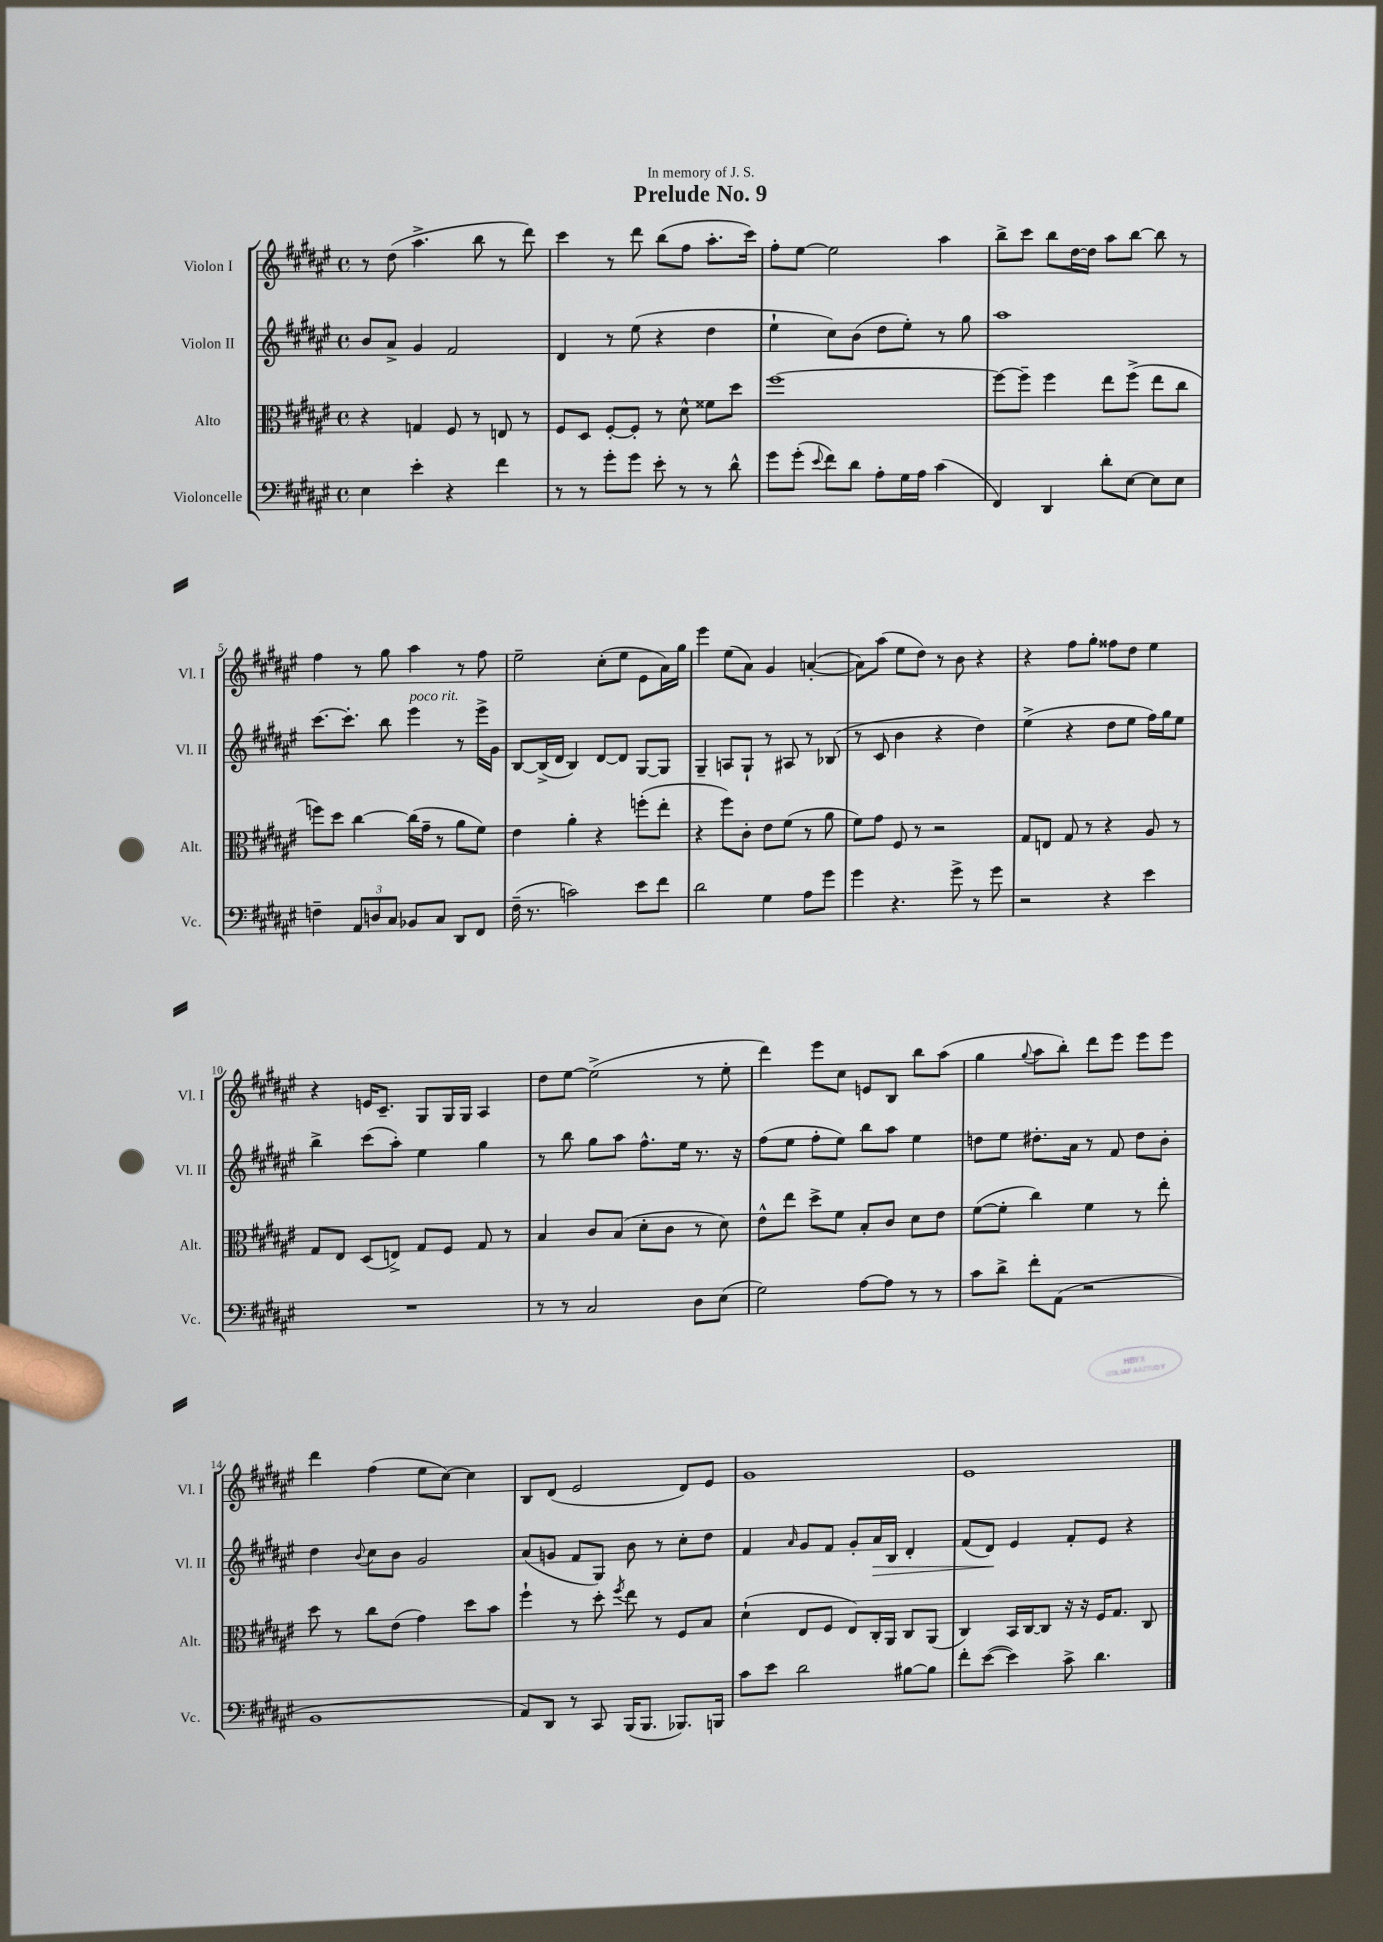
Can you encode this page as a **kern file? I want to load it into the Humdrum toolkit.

**kern	**kern	**kern	**kern
*staff4	*staff3	*staff2	*staff1
*clefF4	*clefC3	*clefG2	*clefG2
*k[f#c#g#d#a#e#]	*k[f#c#g#d#a#e#]	*k[f#c#g#d#a#e#]	*k[f#c#g#d#a#e#]
*M4/4	*M4/4	*M4/4	*M4/4
*met(c)	*met(c)	*met(c)	*met(c)
4E#	4r	8b	8r
.	.	8a#^	(8dd#
4e#'	4G	4g#	4.aa#^
4r	8F#	2f#	.
.	8r	.	8bb
4f#	8E	.	8r
.	8r	.	8ddd#)
=	=	=	=
8r	8F#	4d#	4ccc#
8r	8D#	.	.
8g#'	[8F#'	8r	8r
8g#	8F#']	(8ee#	8ddd#
8e#'	8r	4r	(8bb
8r	8d#^^	.	8ff#
8r	8f##	4dd#	8.aa#'
8d#^^	8dd#	.	.
.	.	.	16ccc#)
=	=	=	=
8g#	[1ff#	4ee#`	8ff#'
(8g#'	.	.	[8ee#
8qqe#	.	.	.
8f#)	.	8cc#)	2ee#]
8d#	.	(8b	.
8A#'	.	8dd#	.
16G#	.	8ee#')	.
16A#	.	.	.
(4c#	.	8r	4aa#
.	.	8gg#	.
=	=	=	=
4FF#)	8ff#_	1aa#	8bb^
.	8ff#~]	.	8ccc#
4DD#	4ff#	.	8bb
.	.	.	[16dd#
.	.	.	16dd#]
8d#'	8ee#	.	8aa#
[8E#	(8ff#^	.	[8bb
8E#]	8ee#	.	8bb]
8E#	8cc#	.	8r
=	=	=	=
4F~	8ff)	[8.ccc#	4ff#
.	8dd#	.	.
.	.	8.ccc#']	.
12AA#	[4cc#	.	8r
12D	.	.	.
.	.	8bb	8gg#
12C#	.	.	.
8BB-	(16cc#]	4eee#	4aa#
.	16g#~	.	.
8C#	8r	.	.
8DD#	8a#	8r	8r
8FF#	8f#)	16eee#^	8ff#
.	.	16g#	.
=	=	=	=
(16F#~	4e#	[8B	2ee#~
8.r	.	.	.
.	.	(16B^]	.
.	.	16d#	.
2c)	4a#'	4B)	.
.	4r	[8d#	(8cc#'
.	.	8d#]	8ee#
8e#	(8ff'	[8G#	8e#
8f#	8ee#'	8G#]	16a#)
.	.	.	16gg#
=	=	=	=
2d#	4r	4G#~	4eee#
.	8ff#)	8A	(8ee#
.	8c#'	8G#`	8a#)
4G#	8e#	8r	4g#
.	(8f#	8A#	.
8A#	8r	8r	([4a'
8g#	8a#	(8B-	.
=	=	=	=
4g#	8f#)	8r	8a])
.	8g#	8c#	(8aa#
4.r	8F#	4b	8ee#
.	8r	.	8dd#)
.	2r	4r	8r
8g#^	.	.	8b
8r	.	4dd#)	4r
8g#	.	.	.
=	=	=	=
2r	8G#	(4ee#^	4r
.	8E	.	.
.	8G#	4r	8ff#
.	8r	.	8gg#'
4r	4r	8dd#	8ff##
.	.	8ee#	8dd#
4e#	8A#	16ff#)	4ee#
.	.	16gg#	.
.	8r	8ee#	.
=	=	=	=
1r	8G#	4bb^	4r
.	8E#	.	.
.	(8D#	(8ccc#	16e
.	.	.	8.c#~
.	8E^)	8aa#')	.
.	8G#	4ee#	8G#
.	8F#	.	16G#
.	.	.	16G#
.	8G#	4gg#	4A#
.	8r	.	.
=	=	=	=
8r	4B	8r	8dd#
8r	.	8bb	[8ee#
2C#	8c#	8gg#	(2ee#^]
.	(8B	8aa#	.
.	8d#'	8.ff#^^	.
.	8c#	.	.
.	.	16ee#	.
8D#	8r	8.r	8r
(8E#	8d#)	.	8ee#'
.	.	16r	.
=	=	=	=
2G#)	8e#^^	(8ff#	4ddd#)
.	8ee#	8ee#	.
.	8dd#^	8ff#'	8eee#
.	8f#	8ee#)	8cc#
[8A#	8B'	8bb	8e
8A#]	8c#	8aa#	8B
8r	8d#	4ee#	8bb
8r	8e#	.	(8aa#
=	=	=	=
8c#	([8f#	8dd	4gg#
8d#^	8f#']	8ee#	.
.	.	.	8qqgg#
8f#'	4cc#)	8.dd#'	8aa#
(8AA#	.	.	8bb')
.	.	16a#	.
2r	4f#	8r	8ddd#
.	.	8f#	8eee#
.	8r	8dd#	8eee#
.	8ee#'	8b'	8eee#
=	=	=	=
1BB	8dd#	4dd#	4ddd#
.	8r	.	.
.	.	8qqb	.
.	8cc#	8cc#	(4ff#
.	(8e#	8b	.
.	4g#)	2g#	8ee#
.	.	.	[8cc#)
.	8dd#	.	4cc#]
.	8b	.	.
=	=	=	=
8AA#)	4ff#`	(8a#	8B
8DD#	.	8g	(8d#
8r	8r	8f#	2e#
8CC#	8dd#'	8G#)	.
.	8qff#	.	.
(16BBB	8ee#	8b	.
8.BBB	.	.	.
.	8r	8r	.
8.BBB-)	8F#	8cc#'	8d#)
.	8B	8dd#	8e#
16BBB	.	.	.
=	=	=	=
8c#	(4d#`	4f#	1g#
8e#	.	.	.
.	.	16qqa#	.
2d#	8E#	8g#	.
.	8F#	8f#	.
.	8E#)	8g#'	.
.	16C#'	16a#	.
.	16AA#	16B	.
[8B#	8C#	4d#'	.
8B#]	(8AA#	.	.
=	=	=	=
8f#'	4C#)	(8f#	1e#
([8e#	.	8d#)	.
4e#])	16BB	4e#	.
.	[16C#	.	.
.	8C#]	.	.
8c#^	16r	8f#'	.
.	16r	.	.
4.d#	16F#	8e#	.
.	8.G#	.	.
.	.	4r	.
.	8C#	.	.
==	==	==	==
*-	*-	*-	*-
